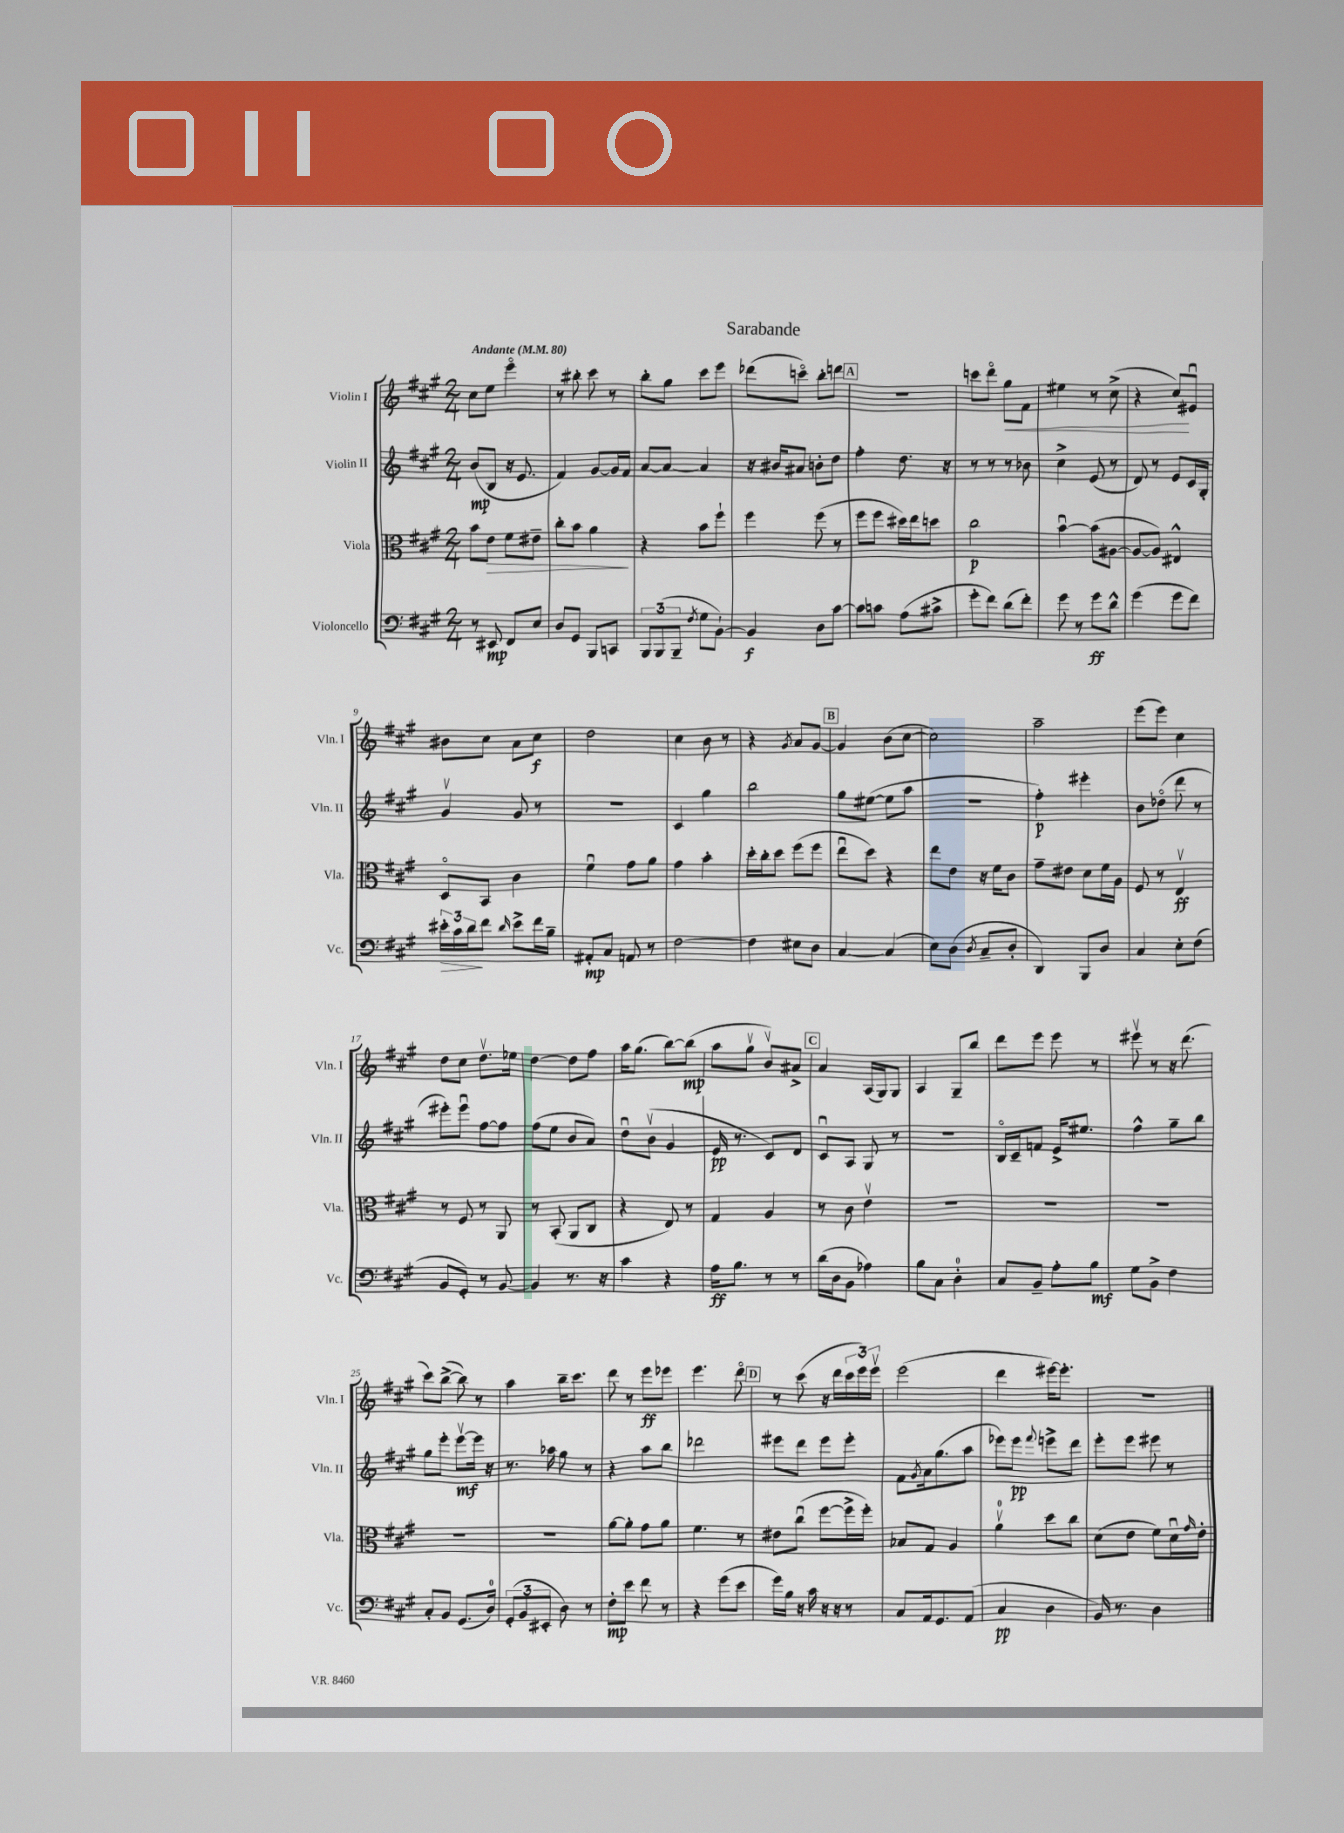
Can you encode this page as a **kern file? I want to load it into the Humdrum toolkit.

**kern	**dynam	**kern	**dynam	**kern	**dynam	**kern	**dynam
*part4	*part4	*part3	*part3	*part2	*part2	*part1	*part1
*staff4	*staff4	*staff3	*staff3	*staff2	*staff2	*staff1	*staff1
*I"Violoncello	*	*I"Viola	*	*I"Violin II	*	*I"Violin I	*
*I'Vc.	*	*I'Vla.	*	*I'Vln. II	*	*I'Vln. I	*
*clefF4	*	*clefC3	*	*clefG2	*	*clefG2	*
*k[f#c#g#]	*	*k[f#c#g#]	*	*k[f#c#g#]	*	*k[f#c#g#]	*
*M2/4	*	*M2/4	*	*M2/4	*	*M2/4	*
*MM80	*	*MM80	*	*MM80	*	*MM80	*
=1	=1	=1	=1	=1	=1	=1	=1
!	!	!	!	!	!	!LO:TX:a:B:t=Andante	!
8r	.	8b\L	.	(8b/L	mp	8cc#\L	.
!	!	!	!LO:HP:b	!	!	!	!
8EE#X/	mp	8e\J	>	8B/J	.	8ee\J	.
8FF#/L	.	8f#\L	.	16r	.	4eee\	.
.	.	.	.	8.e/	.	.	.
8E/J	.	8e#X~\J	.	.	.	.	.
=2	=2	=2	=2	=2	=2	=2	=2
8D/L	.	8cc#'\L	.	4f#/)	.	8r	.
8GG#/J	.	8b\J	.	.	.	8bb#X'\	.
8BBB/L	.	4a\	.	[8g#/L	.	8ccc#\	.
8CCn/J	.	.	.	16g#/L]	.	8r	.
.	.	.	.	16f#/JJ	.	.	.
.	.	.	]	.	.	.	.
=3	=3	=3	=3	=3	=3	=3	=3
12BBB/L	.	4r	.	[8a/L	.	8bb'\L	.
(12BBB/	.	.	.	.	.	.	.
.	.	.	.	8a/J_	.	8gg#\J	.
12BBB~/J	.	.	.	.	.	.	.
8qF#/	.	.	.	.	.	.	.
8G#\L	.	8b\L	.	4a/]	.	8ccc#\L	.
[8BB`\J)	.	8ff#`\J	.	.	.	8eee\J	.
=4	=4	=4	=4	=4	=4	=4	=4
4BB/]	f	4ff#\	.	16r	.	(8ddd-X\L	.
.	.	.	.	16b#X/KL	.	.	.
.	.	.	.	8a#X/J	.	8cccn\J)	.
8D\L	.	(8ff#\	.	8bn'\L	.	8bb'\L	.
[8c#\J	.	8r	.	8dd\J	.	8dddn\J	.
!!LO:REH:place=s1:t=A
=5	=5	=5	=5	=5	=5	=5	=5
8c#\L]	.	8ff#\L	.	4ff#'\	.	2r	.
8cn\J	.	8ff#\J	.	.	.	.	.
(8A\L	.	16dd#X\LL)	.	8.dd\	.	.	.
.	.	16ee\J	.	.	.	.	.
8c#X^\J	.	8ddn\J	.	.	.	.	.
.	.	.	.	16r	.	.	.
=6	=6	=6	=6	=6	=6	=6	=6
8g#'\L	.	2cc#\	p	8r	.	8cccn\L	.
8f#\J)	.	.	.	8r	.	8ddd\J	.
!	!	!	!	!	!	!	!LO:HP:b
(8d\L	.	.	.	8r	.	8gg#\L	<
8f#'\J)	.	.	.	8b-X\	.	8f#\J	.
=7	=7	=7	=7	=7	=7	=7	=7
8g#\	.	[4bu\	.	4cc#^\	.	4ee#X\	.
8r	.	.	.	.	.	.	.
8g#\L	ff	(8b\L]	.	(8e/	.	8r	.
8d^^\J	.	[8A#X\J	.	8r	.	(8cc#^\	.
=8	=8	=8	=8	=8	=8	=8	=8
(4g#\	.	8A#/L_	.	8d/)	.	4r	.
.	.	8A#/J])	.	8r	.	.	.
8g#\L	.	4E#X^^/	.	8e/L	.	8cc#/L)	.
8f#\J)	.	.	.	16c#/L	.	8e#Xu/J	[
.	.	.	.	16G#'/JJ	.	.	.
!!LO:LB:g=z
=9	=9	=9	=9	=9	=9	=9	=9
!	!LO:HP:b	!	!	!	!	!	!
24e#X'\LL	>	8D/L	.	4g#v/	.	8b#X\L	.
24c#\	.	.	.	.	.	.	.
24d\J	.	.	.	.	.	.	.
8f#\J	]	8BB/J	.	.	.	8cc#\J	.
16qqd/	.	.	.	.	.	.	.
8e#^\L	.	4c#\	.	8g#/	.	8a\L	.
16f#\L	.	.	.	8r	.	8cc#\J	f
16B~\JJ	.	.	.	.	.	.	.
=10	=10	=10	=10	=10	=10	=10	=10
8AA#X'/L	mp	4f#u\	.	2r	.	2dd\	.
8C#/J	.	.	.	.	.	.	.
8AAn/	.	8g#\L	.	.	.	.	.
8r	.	8a\J	.	.	.	.	.
=11	=11	=11	=11	=11	=11	=11	=11
[2F#\	.	4g#\	.	4c#/	.	4cc#\	.
.	.	4b'\	.	4gg#\	.	8b\	.
.	.	.	.	.	.	8r	.
=12	=12	=12	=12	=12	=12	=12	=12
4F#\]	.	16dd'\LL	.	2bb\	.	4r	.
.	.	16cc#'\J	.	.	.	.	.
.	.	8dd\J	.	.	.	.	.
.	.	.	.	.	.	8qg#/	.
8E#X\L	.	(8ff#\L	.	.	.	8a/L	.
8D\J	.	8ff#\J	.	.	.	[8g#/J	.
!!LO:REH:place=s1:t=B
=13	=13	=13	=13	=13	=13	=13	=13
[4C#/	.	8eeu\L	.	8gg#\L	.	4g#/]	.
.	.	8dd\J)	.	([8ee#X\J	.	.	.
(4C#/]	.	4r	.	8ee#\L]	.	(8b\L	.
.	.	.	.	8aa\J	.	[8cc#\J	.
=14	=14	=14	=14	=14	=14	=14	=14
8E\L)	.	8ee\L	.	2r	.	2cc#\])	.
(8D\J	.	8e\J	.	.	.	.	.
8qD/	.	.	.	.	.	.	.
8C#~/L	.	16r	.	.	.	.	.
.	.	16f#\KL	.	.	.	.	.
8D'/J	.	8c#\J	.	.	.	.	.
=15	=15	=15	=15	=15	=15	=15	=15
4DD/)	.	8g#~\L	.	4ff#'\)	p	2aa~\	.
.	.	8e#X\J	.	.	.	.	.
8BBB/L	.	8d\L	.	4eee#X'\	.	.	.
8D/J	.	16f#\L	.	.	.	.	.
.	.	16A\JJ	.	.	.	.	.
=16	=16	=16	=16	=16	=16	=16	=16
4C#/	.	8F#/	.	8b\L	.	(8eee\L	.
.	.	8r	.	(8dd-X\J	.	8eee\J)	.
8E'\L	.	4Ev/	ff	8ddd\	.	4cc#\	.
(8F#\J	.	.	.	8r	.	.	.
!!LO:LB:g=z
=17	=17	=17	=17	=17	=17	=17	=17
8BB/L	.	8r	.	8eee#X'\L)	.	8dd\L	.
8GG#'/J)	.	8F#/	.	8eee#u\J	.	8cc#\J	.
8r	.	8r	.	[8ff#\L	.	8.ddv\L	.
[8BB/	.	8AA/	.	8ff#\J]	.	.	.
.	.	.	.	.	.	16ee-X\Jk	.
=18	=18	=18	=18	=18	=18	=18	=18
4BB/]	.	8r	.	(8ff#\L	.	[4dd\	.
.	.	(8BB'/	.	8ee\J	.	.	.
8.r	.	8AA/L	.	8b/L	.	8dd\L]	.
.	.	8C#/J	.	8a/J)	.	8ff#\J	.
16r	.	.	.	.	.	.	.
=19	=19	=19	=19	=19	=19	=19	=19
4c#\	.	4r	.	8ddu\L	.	16aa\KL	.
.	.	.	.	.	.	(8.gg#\J	.
.	.	.	.	(8bv\J	.	.	.
4r	.	8E/)	.	4g#/	.	[8bb\L)	.
.	.	8r	.	.	.	(8bb\J]	mp
=20	=20	=20	=20	=20	=20	=20	=20
16A\KL	ff	4G#/	.	16e/	pp	8aa\L	.
8.B\J	.	.	.	8.r	.	.	.
.	.	.	.	.	.	8gg#v\J	.
8r	.	4A/	.	8c#/L)	.	8bv/L)	.
8r	.	.	.	8d/J	.	8a#X^/J	.
!!LO:REH:place=s1:t=C
=21	=21	=21	=21	=21	=21	=21	=21
(16d\LL	.	8r	.	8c#u/L	.	4a/	.
16D\J	.	.	.	.	.	.	.
8BB\J	.	8c#\	.	8A/J	.	.	.
4A-X\)	.	4ev\	.	8G#/	.	(16A/LL	.
.	.	.	.	.	.	16G#/J)	.
.	.	.	.	8r	.	8G#/J	.
=22	=22	=22	=22	=22	=22	=22	=22
8B\L	.	2r	.	2r	.	4A/	.
8C#\J	.	.	.	.	.	.	.
4D'\	.	.	.	.	.	8G#~/L	.
.	.	.	.	.	.	8bb/J	.
=23	=23	=23	=23	=23	=23	=23	=23
8C#/L	.	2r	.	16B/LL	.	8ddd\L	.
.	.	.	.	16c#~/J	.	.	.
8BB~/J	.	.	.	8fn/J	.	8eee\J	.
8A'\L	.	.	.	16e^/KL	.	8eee\	.
.	.	.	.	8.ee#X/J	.	.	.
8B\J	mf	.	.	.	.	8r	.
=24	=24	=24	=24	=24	=24	=24	=24
8G#\L	.	2r	.	4ff#^^\	.	8eee#Xv\	.
8BB^\J	.	.	.	.	.	8r	.
4F#\	.	.	.	8gg#~\L	.	16r	.
.	.	.	.	.	.	(8.ddd\	.
.	.	.	.	8bb\J	.	.	.
!!LO:LB:g=z
=25	=25	=25	=25	=25	=25	=25	=25
8C#'/L	.	2r	.	8gg#\L	.	8ccc#\L)	.
8BB/J	.	.	.	8eee'\J	.	([8bb^\J	.
(8.GG#/L	.	.	.	[8eeev\L	mf	8bb\])	.
.	.	.	.	16eee\Jk]	.	8r	.
16D/Jk)	.	.	.	16r	.	.	.
=26	=26	=26	=26	=26	=26	=26	=26
(12GG#'/L	.	2r	.	8.r	.	4aa\	.
12BB/	.	.	.	.	.	.	.
12EE#X'/J	.	.	.	.	.	.	.
.	.	.	.	16aa-X\	.	.	.
8D\)	.	.	.	8gg#\	.	16bb~\KL	.
.	.	.	.	.	.	8.ccc#\J	.
8r	.	.	.	8r	.	.	.
=27	=27	=27	=27	=27	=27	=27	=27
8F#'\L	mp	[8a\L	.	4r	.	8ddd\	.
8e\J	.	8a'\J]	.	.	.	8r	.
8f#\	.	8g#\L	.	8aa\L	.	8eee\L	ff
8r	.	8a\J	.	8bb\J	.	8eee-X\J	.
=28	=28	=28	=28	=28	=28	=28	=28
4r	.	4.f#\	.	2ddd-X\	.	4.eee\	.
(8g#\L	.	.	.	.	.	.	.
8e\J	.	8r	.	.	.	8ddd\	.
!!LO:REH:place=s1:t=D
=29	=29	=29	=29	=29	=29	=29	=29
16g#\LL)	.	8e#X\L	.	8eee#X\L	.	8r	.
16B\JJ	.	.	.	.	.	.	.
16r	.	(8cc#u\J	.	8ddd\J	.	(8ccc#\	.
16c#\	.	.	.	.	.	.	.
16r	.	[8ff#\L	.	8eee#\L	.	16r	.
16r	.	.	.	.	.	16ddd\LL	.
8r	.	16ff#^\L]	.	8eee#'\J	.	24ccc#\	.
.	.	.	.	.	.	24eee\)	.
.	.	16ff#'\JJ)	.	.	.	.	.
.	.	.	.	.	.	24eeev\JJ	.
=30	=30	=30	=30	=30	=30	=30	=30
8C#/L	.	8B-X/L	.	8f#\L	.	(2eee\	.
.	.	.	.	8qg#/	.	.	.
16AA/k	.	8G#/J	.	16a\k	.	.	.
8.GG#/	.	.	.	(8.gg#\	.	.	.
.	.	4A/	.	.	.	.	.
(8AA/J	.	.	.	8aa\J	.	.	.
=31	=31	=31	=31	=31	=31	=31	=31
4C#/	pp	4av\	.	8eee-X\L)	.	4ddd\	.
.	.	.	.	8eee-\J	pp	.	.
.	.	.	.	8qqfff#/	.	.	.
4D\	.	8dd\L	.	8eeen^\L	.	[16eee#X\KL)	.
.	.	.	.	.	.	8.eee#'\J]	.
.	.	8cc#\J	.	8ddd\J	.	.	.
=32	=32	=32	=32	=32	=32	=32	=32
16BB/)	.	(8d\L	.	8eee'\L	.	2r	.
8.r	.	.	.	.	.	.	.
.	.	8e\J	.	8eee\J	.	.	.
4D\	.	8f#\L)	.	8eee#X\	.	.	.
.	.	16du\L	.	8r	.	.	.
.	.	16qqg#/	.	.	.	.	.
.	.	16e'\JJ	.	.	.	.	.
==	==	==	==	==	==	==	==
*-	*-	*-	*-	*-	*-	*-	*-
